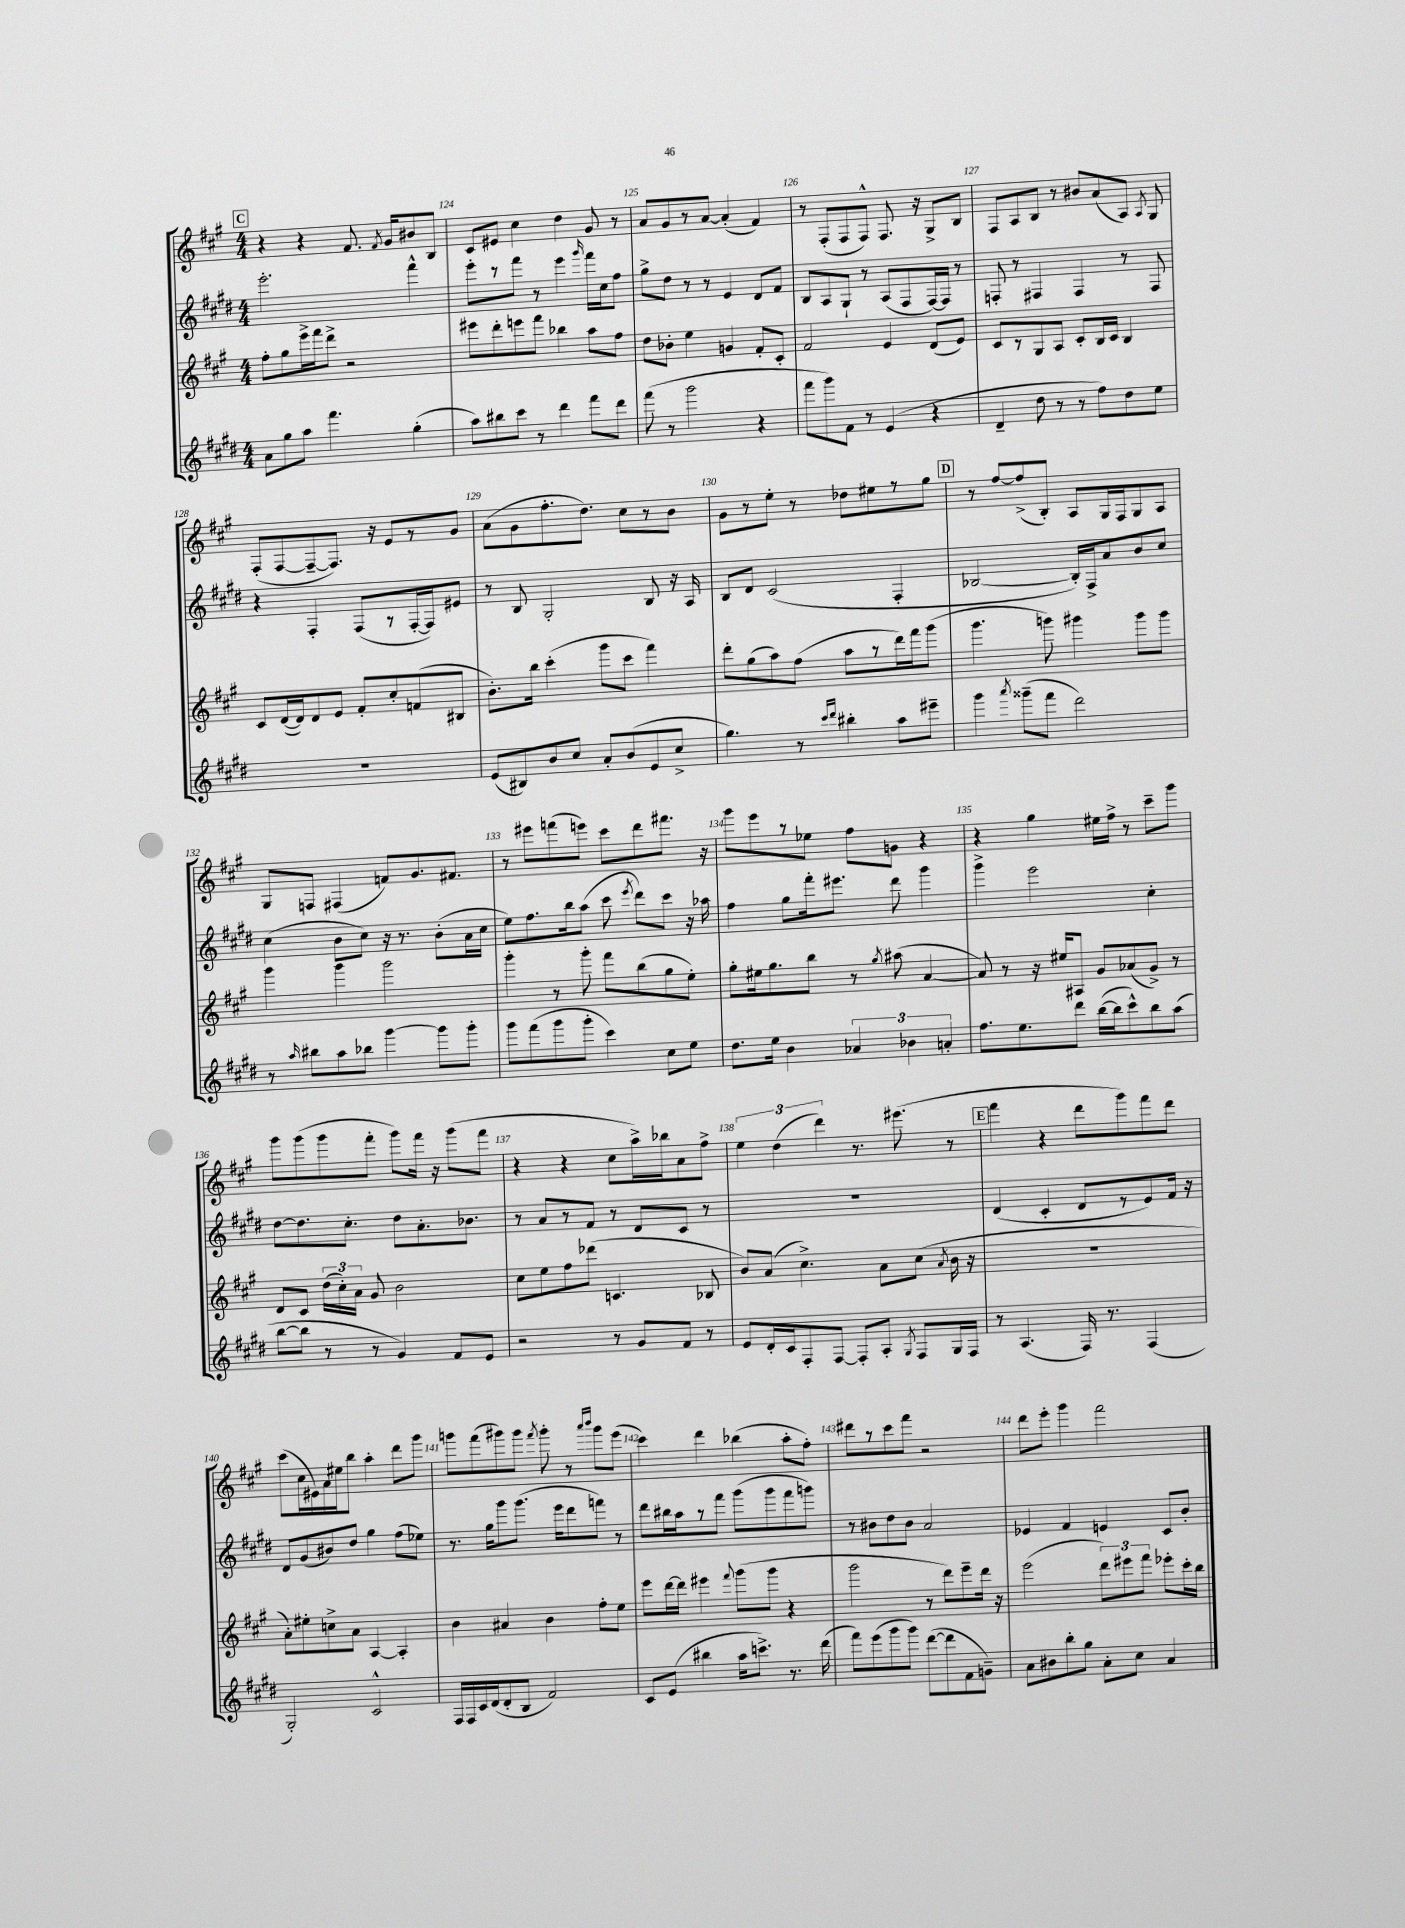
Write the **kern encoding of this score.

**kern	**kern	**kern	**kern
*staff4	*staff3	*staff2	*staff1
*clefG2	*clefG2	*clefG2	*clefG2
*k[f#c#g#d#]	*k[f#c#g#]	*k[f#c#g#d#]	*k[f#c#g#]
*M4/4	*M4/4	*M4/4	*M4/4
8a	8ff#'	2.eee'	4r
8gg#	8gg#	.	.
8aa	16eee^	.	4r
.	16fff#	.	.
4.fff#	8ddd^	.	.
.	2r	.	8.f#
.	.	.	8qf#
.	.	.	16g#
(4gg#'	.	4fff#^^	8b#
.	.	.	8B
=	=	=	=
8aa)	8eee#	8eee'	8c#
8bb#	8ddd'	8r	8e#
8ccc#	8eee	8fff#	4cc#
8r	8fff#	8r	.
4ddd#	4bb-	4eee	4dd
.	.	16qqggg#	.
8fff#	8aa	16fff#	8g#
.	.	16cc#	.
8ddd#	8ff#	8ff#	8r
=	=	=	=
(8fff#	8dd	8gg#^	8a
8r	8b-'	8dd#	8g#
2ggg#	4ee	8r	8r
.	.	8r	[8a
.	4g	4e	(4a']
4r	8f#'	8d#	4f#)
.	8c#'	8f#	.
=	=	=	=
8fff#	2f#	8B	8r
8ggg#)	.	8A	(8F#'
8f#	.	8G#`	8F#
8r	.	8r	8F#^^)
(4e	4e	(8A	8.F#
.	.	8F#	.
.	.	.	16r
4r	(8d	[16F#)	8G#^
.	.	16F#]	.
.	8e)	8r	8B
=	=	=	=
4d#~	8c#	8F'	8F#
.	8r	8r	8A
8dd#	8G#	4F#	8B
8r	8A	.	8r
8r	8c#'	4F#	8b#
8ff#)	16B	.	(8a
.	16c#	.	.
8dd#	4B	8r	8A)
.	.	.	8qA
8ee	.	8F#	8G#
=	=	=	=
1r	8c#	4r	(8F#'
.	([16d	.	[8F#
.	16d])	.	.
.	8d	4F#'	8F#~_
.	8e	.	8.F#])
.	8f#'	(8F#	.
.	.	.	16r
.	8cc#'	8r	8e
.	(8f	[16F#'	8r
.	.	16F#])	.
.	8B#	8e#	8g#
=	=	=	=
(8e	8.b')	8r	(8a
8B#)	.	8B	8g#
.	16bb	.	.
8b	(4ccc#'	2G#'	8.ff#'
8cc#	.	.	.
.	.	.	8.dd)
8a'	8ggg#	.	.
(8b	8ccc#	.	8cc#
8e	4fff#)	8B	8r
8cc#^	.	16r	8b
.	.	16A	.
=	=	=	=
4.gg#)	8ddd'	8B	8g#
.	(8gg#	8d#	8r
.	8aa)	(2c#	8ee'
8r	(8ff#	.	8r
16qqccc#	.	.	.
16qqddd#	.	.	.
4bb#'	8aa	.	8dd-
.	8r	.	8ee#
8aa	16ddd)	4F#'	8r
.	16fff#	.	.
8eee#~	(8ggg#	.	8gg#
=	=	=	=
4ggg#	4.ggg#	[2B-	8r
.	.	.	[8ff#
8qaaa	.	.	.
(8ggg##~	.	.	(8ff#^]
8fff#	8ggg)	.	8B')
2ddd#)	4ggg#	16B-'])	8A
.	.	16F#^	.
.	.	8a	16G#
.	.	.	16F#
.	8ggg#	8b	8G#
.	8ggg#	8cc#	8A
=	=	=	=
8r	4ggg#	(4cc#	8G#
16qqaa	.	.	.
8bb#	.	.	8F
8aa	4ggg#	8b	(4F#
8bb-	.	8cc#)	.
[4ggg#	2ggg#	16r	8f)
.	.	8.r	.
.	.	.	8.g#
8ggg#]	.	(8b'	.
.	.	.	8.f#
8ggg#'	.	16a	.
.	.	16cc#	.
=	=	=	=
8ggg#	4ggg#'	8ee)	8r
(8fff#	.	8.ff#	8eee#
8ggg#	8r	.	(8fff
.	.	16bb	.
8ggg#'	8ggg#'	(8aa	8eee)
4ccc#)	8fff#	8ccc#	8ccc#
.	.	8qeee	.
.	(8bb	8ddd#)	8ddd
8cc#	8gg#	8ccc#	8.fff#
8ee	8ee')	16r	.
.	.	16aa-	16r
=	=	=	=
8.dd#	8gg#'	4ff#	8ggg#
.	16ee#	.	8eee
16ee	8.gg#	.	.
4b	.	8gg#	8r
.	8bb	16fff#'	8ee-
.	.	8.eee#	.
6a-	8r	.	8ff#
.	8qgg#	.	.
.	(8aa#	8ddd#	8g
6b-	.	.	.
.	[4a	4ggg#	4r
6a'	.	.	.
=	=	=	=
8.ff#	8a])	4ggg#^	4r
.	8r	.	.
8.ee	.	.	.
.	16r	2eee	4gg#
.	16ee#	.	.
8ddd#	8A#	.	.
([16bb	8g#	.	16ee#
16bb]	.	.	16ff#^
8ccc#^^)	(8a-	.	8r
8bb	8g#^)	4cc#'	8ccc#~
(8aa	8r	.	8ggg#
=	=	=	=
[8bb	8d	[8dd#	8ggg#
8bb]	8c#	8.dd#]	(8ggg#
8r	(24dd	.	8ggg#
.	24cc#')	.	.
.	.	8.cc#'	.
.	24a	.	.
8r	8g#	.	8fff#'
4g#)	2b	8dd#	8ggg#)
.	.	8.a'	16fff#
.	.	.	16r
8f#	.	.	(8ggg#
.	.	8.b-	.
8e	.	.	8fff#
=	=	=	=
2r	8cc#	8r	4r
.	8ee	8a	.
.	8ff#	8r	4r
.	(8ddd-	8f#	.
8r	4.c	8r	8cc#
8g#	.	8d#	16aa^)
.	.	.	16bb-
8f#	.	8c#	8a
8r	8B-	8r	8ff#^
=	=	=	=
8e	8b)	1r	6ee
16d#'	(8a	.	.
.	.	.	(6dd
16c#	.	.	.
8F#'	4.cc#^)	.	.
.	.	.	6ddd)
[8F#	.	.	.
8F#']	.	.	8.r
8A'	8a	.	.
.	.	.	(8.eee#
8qG#	.	.	.
8F#	(8cc#	.	.
.	8qa	.	.
16G#	16b	.	8r
16F#	16r	.	.
=	=	=	=
8r	1r	(4d#	4fff#
(4.A	.	.	.
.	.	4c#'	4r
16F#)	.	8d#	8ddd
8.r	.	.	.
.	.	8r	8ggg#)
(4F#	.	8e)	8fff#
.	.	16f#	8ddd
.	.	16r	.
=	=	=	=
2G#')	8a')	8d#	(8ccc#
.	8ee#'	(8g#	16cc#
.	.	.	16e#)
.	8cc^	8b#)	16a
.	.	.	16ee#
.	8a	8dd#	8bb
2c#^^	[4A	4gg#	4aa'
.	4A']	(8ff#	8ddd
.	.	8ee-)	8ggg#
=	=	=	=
16F#	4b	8.r	8ggg
16F#	.	.	.
16c#	.	.	(8fff#
(16d#	.	16gg#	.
8d#'	4a#	8ggg#	8ggg#)
8B	.	(8.ggg#	8ggg#
.	.	.	8qfff#
2f#)	4b	.	8ggg#'
.	.	16eee	.
.	.	8ddd#	8r
.	.	.	16qqaaa
.	.	.	16qqbbb
.	8ff#'	8fff)	8ggg#
.	8ee	8r	(8eee
=	=	=	=
8c#	8eee	8ddd#	4ccc#)
(8e	[16ddd	16bb#	.
.	16ddd]	16aa	.
4bb#	4eee#	8r	4ddd
.	.	8fff#	.
.	8qqfff#	.	.
16aa	(8ggg#	(8ggg#	(4bb-
8.ccc^)	.	.	.
.	8ggg#	8ggg#	.
8.r	4r	8fff#	8aa'
.	.	8ggg)	8ff#')
(16ddd#	.	.	.
=	=	=	=
8fff#)	2ggg#	8r	8ddd#
(8eee	.	8b#	8r
8ggg#	.	8dd#	8ccc#
8ggg#)	.	8b#	8fff#
([8ddd#	8r	2a	2r
8ddd#]	8ddd)	.	.
8f#	8eee~	.	.
8g~)	16ddd	.	.
.	16r	.	.
=	=	=	=
8a	(2eee	4e-	8ddd
8b#	.	.	8eee'
8bb'	.	4f#	4ggg#
8gg#	.	.	.
8a'	12ddd)	4e	2fff#
.	12eee#	.	.
8cc#	.	.	.
.	12fff#	.	.
4a	8eee-'	8c#	.
.	16ccc#'	8b'	.
.	16bb	.	.
==	==	==	==
*-	*-	*-	*-
